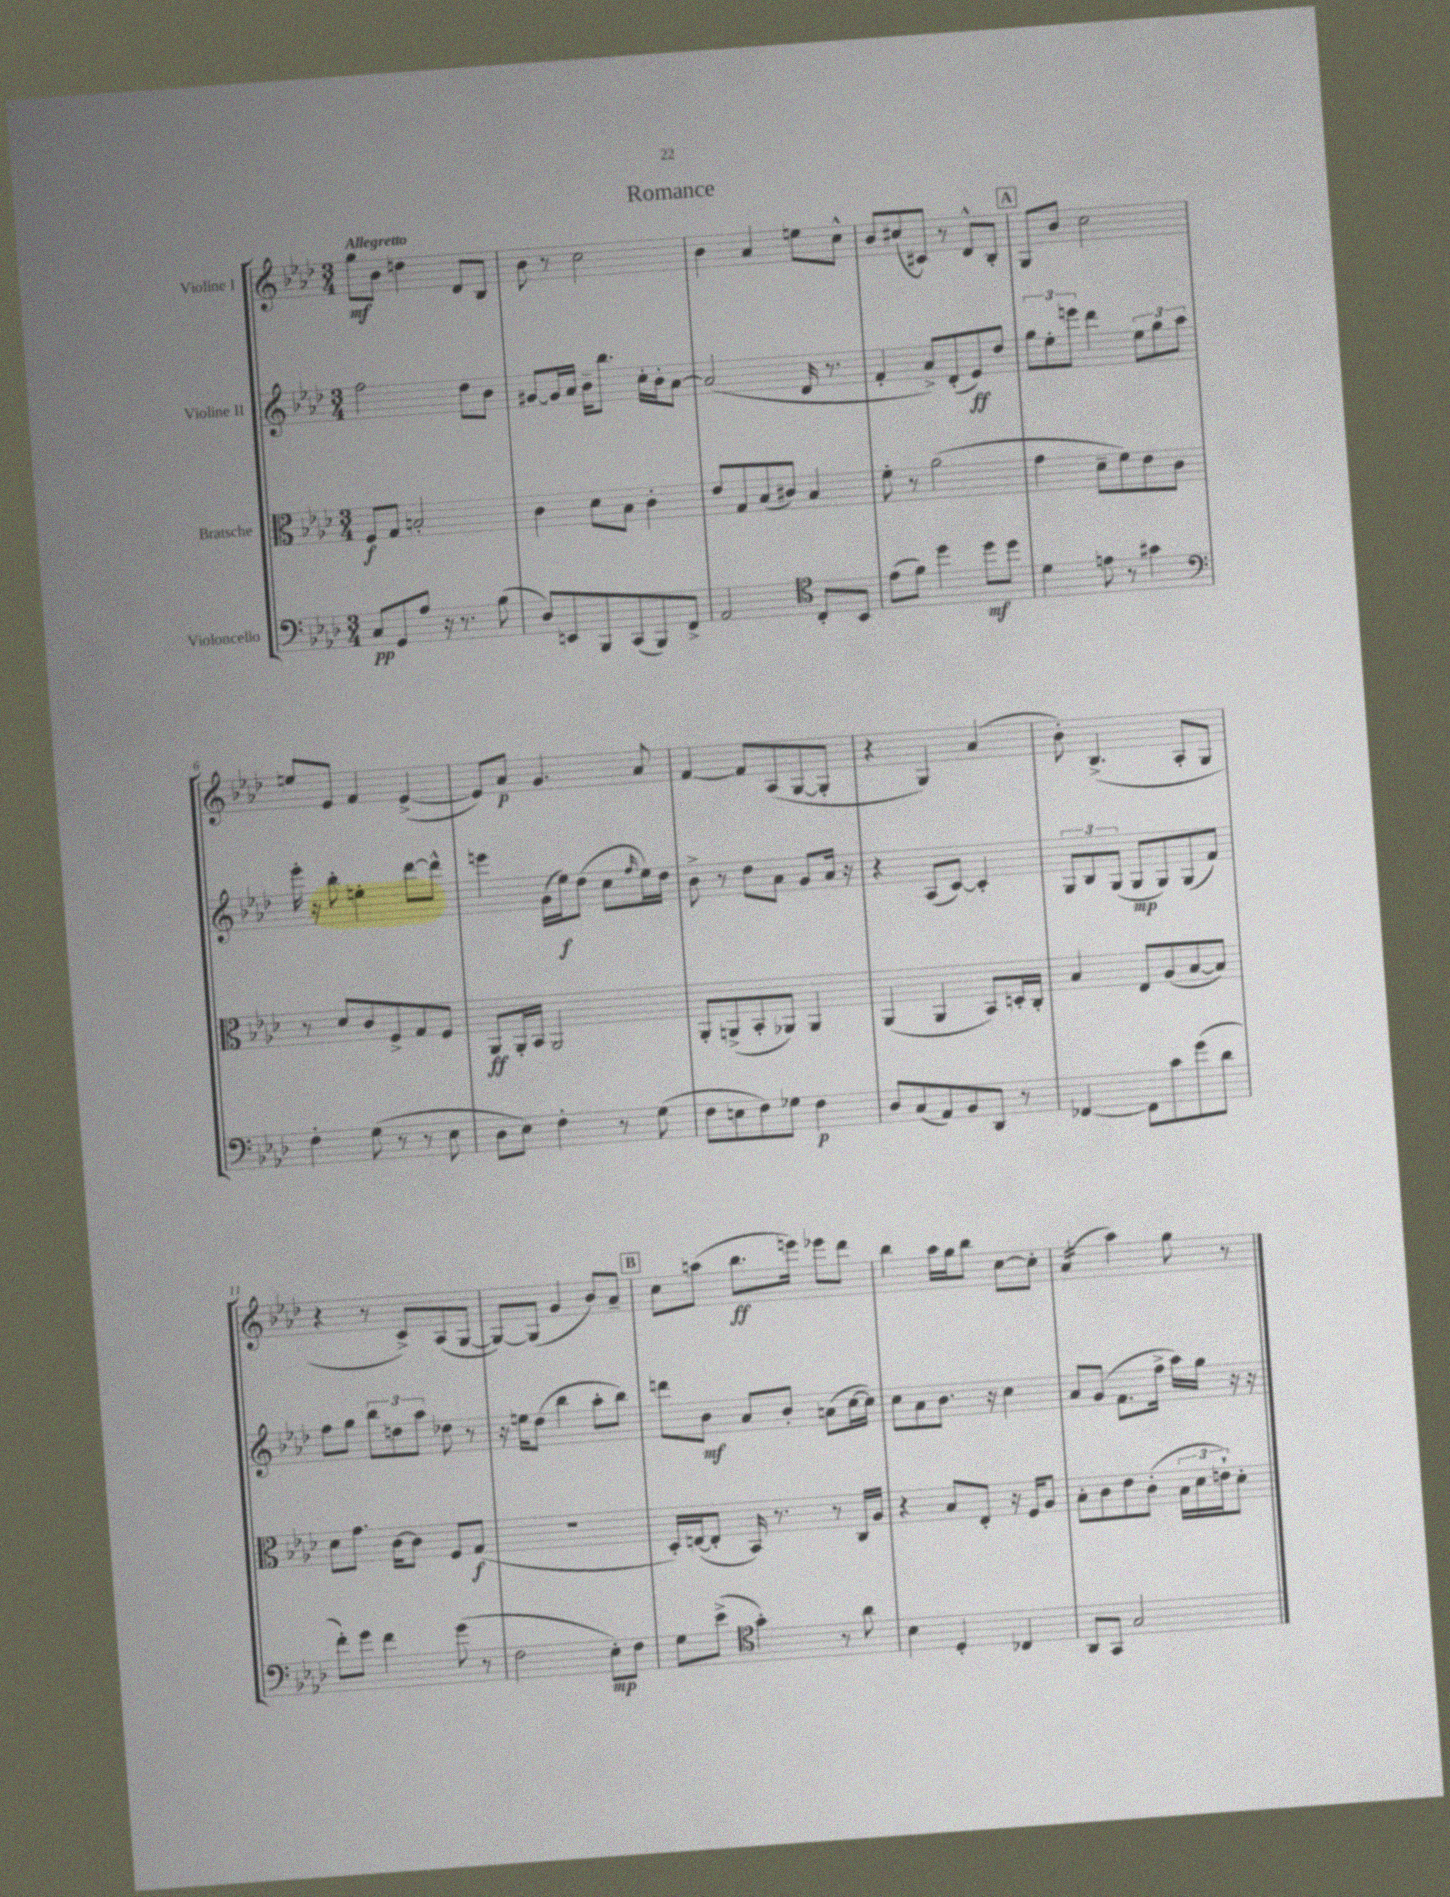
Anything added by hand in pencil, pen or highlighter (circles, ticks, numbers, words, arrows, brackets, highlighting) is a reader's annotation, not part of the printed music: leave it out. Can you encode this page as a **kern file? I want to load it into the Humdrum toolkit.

**kern	**kern	**kern	**kern
*staff4	*staff3	*staff2	*staff1
*clefF4	*clefC3	*clefG2	*clefG2
*k[b-e-a-d-]	*k[b-e-a-d-]	*k[b-e-a-d-]	*k[b-e-a-d-]
*M3/4	*M3/4	*M3/4	*M3/4
8C	8F	2ff	8gg
8GG	8G	.	8b-
8A-	2B'	.	4dd
16r	.	.	.
8.r	.	.	.
.	.	8dd-	8d-
(8B-	.	8b-	8B-
=	=	=	=
8D-)	4c	[8g#	8b-
8EE	.	16g#]	8r
.	.	16a-	.
8BBB-	8d-	16b-~	2cc
.	.	8.bb-	.
(8CC	8B-	.	.
8BBB-)	4c'	16cc'	.
.	.	16b-'	.
8FF^	.	[8a-	.
=	=	=	=
2AA-	8e-	(2a-]	4b-
.	8G	.	.
.	(8B-	.	4a-
.	8c#)	.	.
*clefC4	*	*	*
8C'	4B-	16d-	8ee
.	.	8.r	.
8BB-	.	.	8cc^^
=	=	=	=
(8e-	8f'	4f'	8b-
8f)	8r	.	(8cc#
4dd-	(2a-	8a-^)	8c#)
.	.	(8d-'	8r
8dd-	.	8e-)	8d-^^
8dd-	.	8dd-	8B-'
=	=	=	=
4d-	4g	12gg	8G
.	.	12ee-'	.
.	.	.	8b-
.	.	12eee	.
8e	8d-~	4ddd-	2cc
8r	8f)	.	.
4g#	8e-	12ee-	.
.	.	12gg	.
.	8c	.	.
.	.	12aa-	.
=	=	=	=
*clefF4	*	*	*
4F'	8r	16eee-'	8ee
.	.	16r	.
.	8d-	8bb-'	8e-
(8G	8c	4ee'	4f
8r	8F^	.	.
8r	8G	[8ddd-	([4e-^
8E-	8F	8ddd-^^]	.
=	=	=	=
8D-	8AA-	4eee	8e-])
8E-)	16AA-'	.	8a-
.	16BB-	.	.
4F'	2AA-	(16g	4.g
.	.	16ee-)	.
.	.	(8dd-	.
8r	.	8cc	.
.	.	16qqff	.
(8G	.	16ee-)	8a-
.	.	16dd-	.
=	=	=	=
8F	8AA-'	8b-^	[4f
8E	(8AA^	8r	.
8F)	8BB-'	8dd-	8f]
8G-	8AA-)	8a-	(8A-
4F	4AA-	8g	[8G
.	.	16a-	8G']
.	.	16r	.
=	=	=	=
8D-	(4AA-	4r	4r
(8C	.	.	.
8AA-)	4AA-	(8A-	4G)
8BB-	.	[8c)	.
8DD-	8BB-)	4c']	(4a-
8r	16D'	.	.
.	16C'	.	.
=	=	=	=
[4FF-	4B-	12G	8b-')
.	.	12B-	.
.	.	.	(4.B-^
.	.	(12G	.
8FF-]	8E-	8G	.
8c	(8A-	8G)	.
(8g	[8B-	(8G	8A-'
8d-	8B-])	8f)	8G
=	=	=	=
8f')	8d-	8ff	4r
8g	8.g	8gg	.
4f	.	12bb-	8r
.	[16c	.	.
.	.	12dd	.
.	8c]	.	8c^)
.	.	12aa-	.
(8g	8F	8dd-	(8A-
8r	(8G	8r	[8G
=	=	=	=
2F	2.r	16r	8G_)
.	.	16ee	.
.	.	(8dd-	(8G]
.	.	4bb-	4g
8E-')	.	8aa-'	8b-)
8F	.	8bb-)	8a-~
=	=	=	=
8G	16D-')	8ddd	8cc
.	([16E	.	.
(8e-^	8E']	8b-	(8aa
*clefC4	*	*	*
4g')	16BB-)	8a-	8.bb-
.	8.r	.	.
.	.	8b-'	.
.	.	.	16eee)
8r	8r	(8a	8eee-
8a-	16C	[16cc	8ddd-
.	16A-	16cc])	.
=	=	=	=
4B-	4r	8cc	4bb-
.	.	8a-	.
4D-'	8B-	8.b-	16aa-
.	.	.	16gg
.	8E-'	.	8bb-
.	.	16r	.
4C-	16r	4cc	[8cc
.	16F	.	.
.	8A-	.	8cc']
=	=	=	=
8AA-	8B-'	8a-	(4a-
8GG	8c	(8g	.
2G	8e-	8.f	4aa-)
.	(8c'	.	.
.	.	16ff^	.
.	24B-	16aa-)	8gg
.	24d-	.	.
.	.	16gg	.
.	24e`)	.	.
.	8d-'	16r	8r
.	.	16r	.
==	==	==	==
*-	*-	*-	*-
